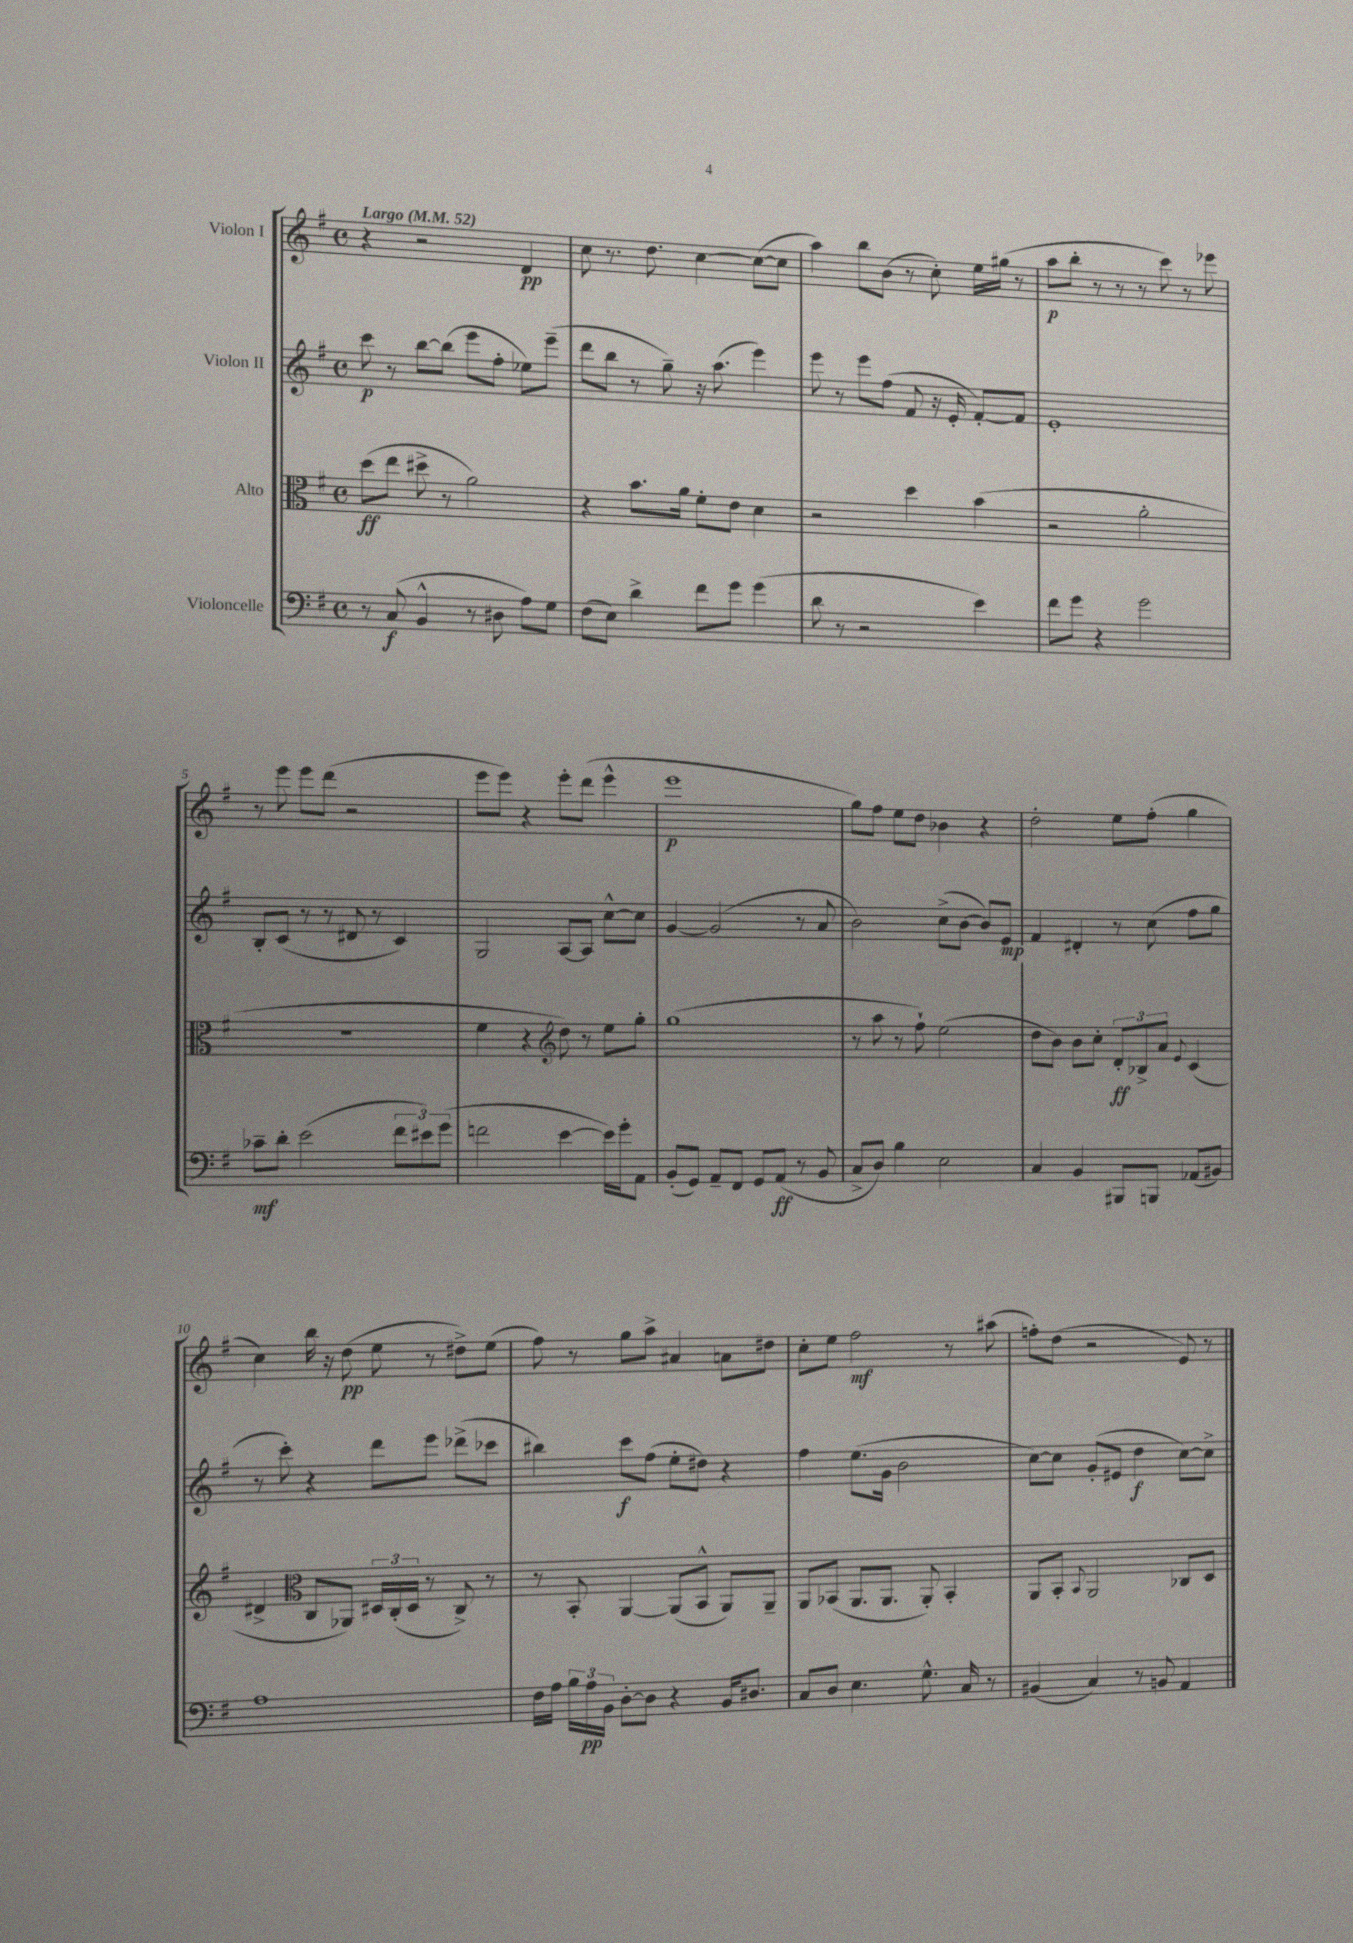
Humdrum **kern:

**kern	**kern	**kern	**kern
*staff4	*staff3	*staff2	*staff1
*clefF4	*clefC3	*clefG2	*clefG2
*k[f#]	*k[f#]	*k[f#]	*k[f#]
*M4/4	*M4/4	*M4/4	*M4/4
*met(c)	*met(c)	*met(c)	*met(c)
*MM52	*MM52	*MM52	*MM52
8r	(8dd	8ccc	4r
(8C	8ee	8r	.
4BB^^	8dd#^	[8bb	2r
.	8r	(8bb]	.
8r	2a)	8eee	.
8D#	.	8ff#'	.
8A)	.	8ee-)	4d
8G	.	(8eee~	.
=	=	=	=
(8F#	4r	8ddd	8cc
8E)	.	8bb	8.r
4d^	8.b	8r	.
.	.	.	8.dd
.	.	8gg~)	.
.	16a	.	.
8f#	8f#'	16r	[4cc
.	.	(8.aa	.
8g	8e	.	.
(4g	4d	4eee)	(8cc_
.	.	.	8cc]
=	=	=	=
8d	2r	8eee	4aa)
8r	.	8r	.
2r	.	8eee	8bb
.	.	(8ff#	(8b
.	4dd	8f#	8r
.	.	16r	8cc')
.	.	16e'	.
4e)	(4b	[8f#')	16ee
.	.	.	(16gg#
.	.	8f#]	8r
=	=	=	=
8f#	2r	1e'	8aa
8g	.	.	8bb'
4r	.	.	8r
.	.	.	8r
2g	2a'	.	8r
.	.	.	8ccc)
.	.	.	8r
.	.	.	8eee-
=	=	=	=
8c-~	1r	8B'	8r
8d'	.	(8c	8eee
(2e	.	8r	8eee
.	.	8r	(8ddd
.	.	8d#	2r
.	.	8r	.
12f#	.	4c)	.
12e#)	.	.	.
(12g	.	.	.
=	=	=	=
2f	4f#	2G	8eee
.	.	.	8eee)
.	4r	.	4r
*	*clefG2	*	*
[4e	8dd)	[8A	8eee'
.	8r	8A]	(8ddd
16e])	8ee	[8cc^^	4eee^^
16g'	.	.	.
8AA	8gg'	8cc]	.
=	=	=	=
(8BB'	(1gg	[4g	1eee
8GG)	.	.	.
8AA~	.	(2g]	.
8FF#	.	.	.
8GG	.	.	.
(8AA	.	.	.
8r	.	8r	.
8BB	.	8a	.
=	=	=	=
8C^	8r	2b)	8gg)
8D)	8aa	.	8ff#
4B	8r	.	8ee
.	8ff#`)	.	8dd
2E	(2ee	(8cc^	4b-
.	.	[8b	.
.	.	8b])	4r
.	.	8e	.
=	=	=	=
4C	8dd	4f#	2dd'
.	8b)	.	.
4BB	8b	4d#'	.
.	8cc'	.	.
8BBB#	12d'	8r	8ee
.	12B-^	.	.
8BBB	.	(8cc	(8ff#'
.	12a	.	.
.	8qqe	.	.
(8AA-	(4c	8ff#	4gg
8BB#)	.	8gg	.
=	=	=	=
1A	4d#^	8r	4cc)
.	.	8ccc')	.
*	*clefC3	*	*
.	8C	4r	16bb
.	.	.	16r
.	8AA-)	.	(8dd
.	24D#	8ddd	8ee
.	(24C'	.	.
.	24D#	.	.
.	8r	8eee	8r
.	8C^)	(8ddd-^	8dd#^)
.	8r	8ccc-	(8ee
=	=	=	=
16F#	8r	4bb#)	8ff#)
16A	.	.	.
24B	8BB'	.	8r
24A	.	.	.
24BB	.	.	.
[8D'	[4AA	8ccc	8gg
8D]	.	(8ff#	8aa^
4r	(8AA]	8ee'	4a#
.	8BB^^	8dd#)	.
16BB	8AA)	4r	8a
8.D#	.	.	.
.	8AA~	.	8dd#
=	=	=	=
8C	8AA	4ff#	8cc'
8D	(8BB-	.	8ee
4.E	8.AA	(8.ee	2ff#
.	8.AA	16g	.
.	.	2b	.
8.G^^	8AA')	.	.
.	4BB-'	.	8r
16C	.	.	.
8r	.	.	(8aa#
=	=	=	=
(4BB#	8AA	[8cc)	8ff')
.	8BB'	8cc]	(8dd
.	8qqBB	.	.
4C)	2AA	(8g'	2r
.	.	8e#	.
8r	.	4dd	.
8BB	.	.	.
4AA	8C-	[8cc)	8e)
.	8D	8cc^]	8r
==	==	==	==
*-	*-	*-	*-
